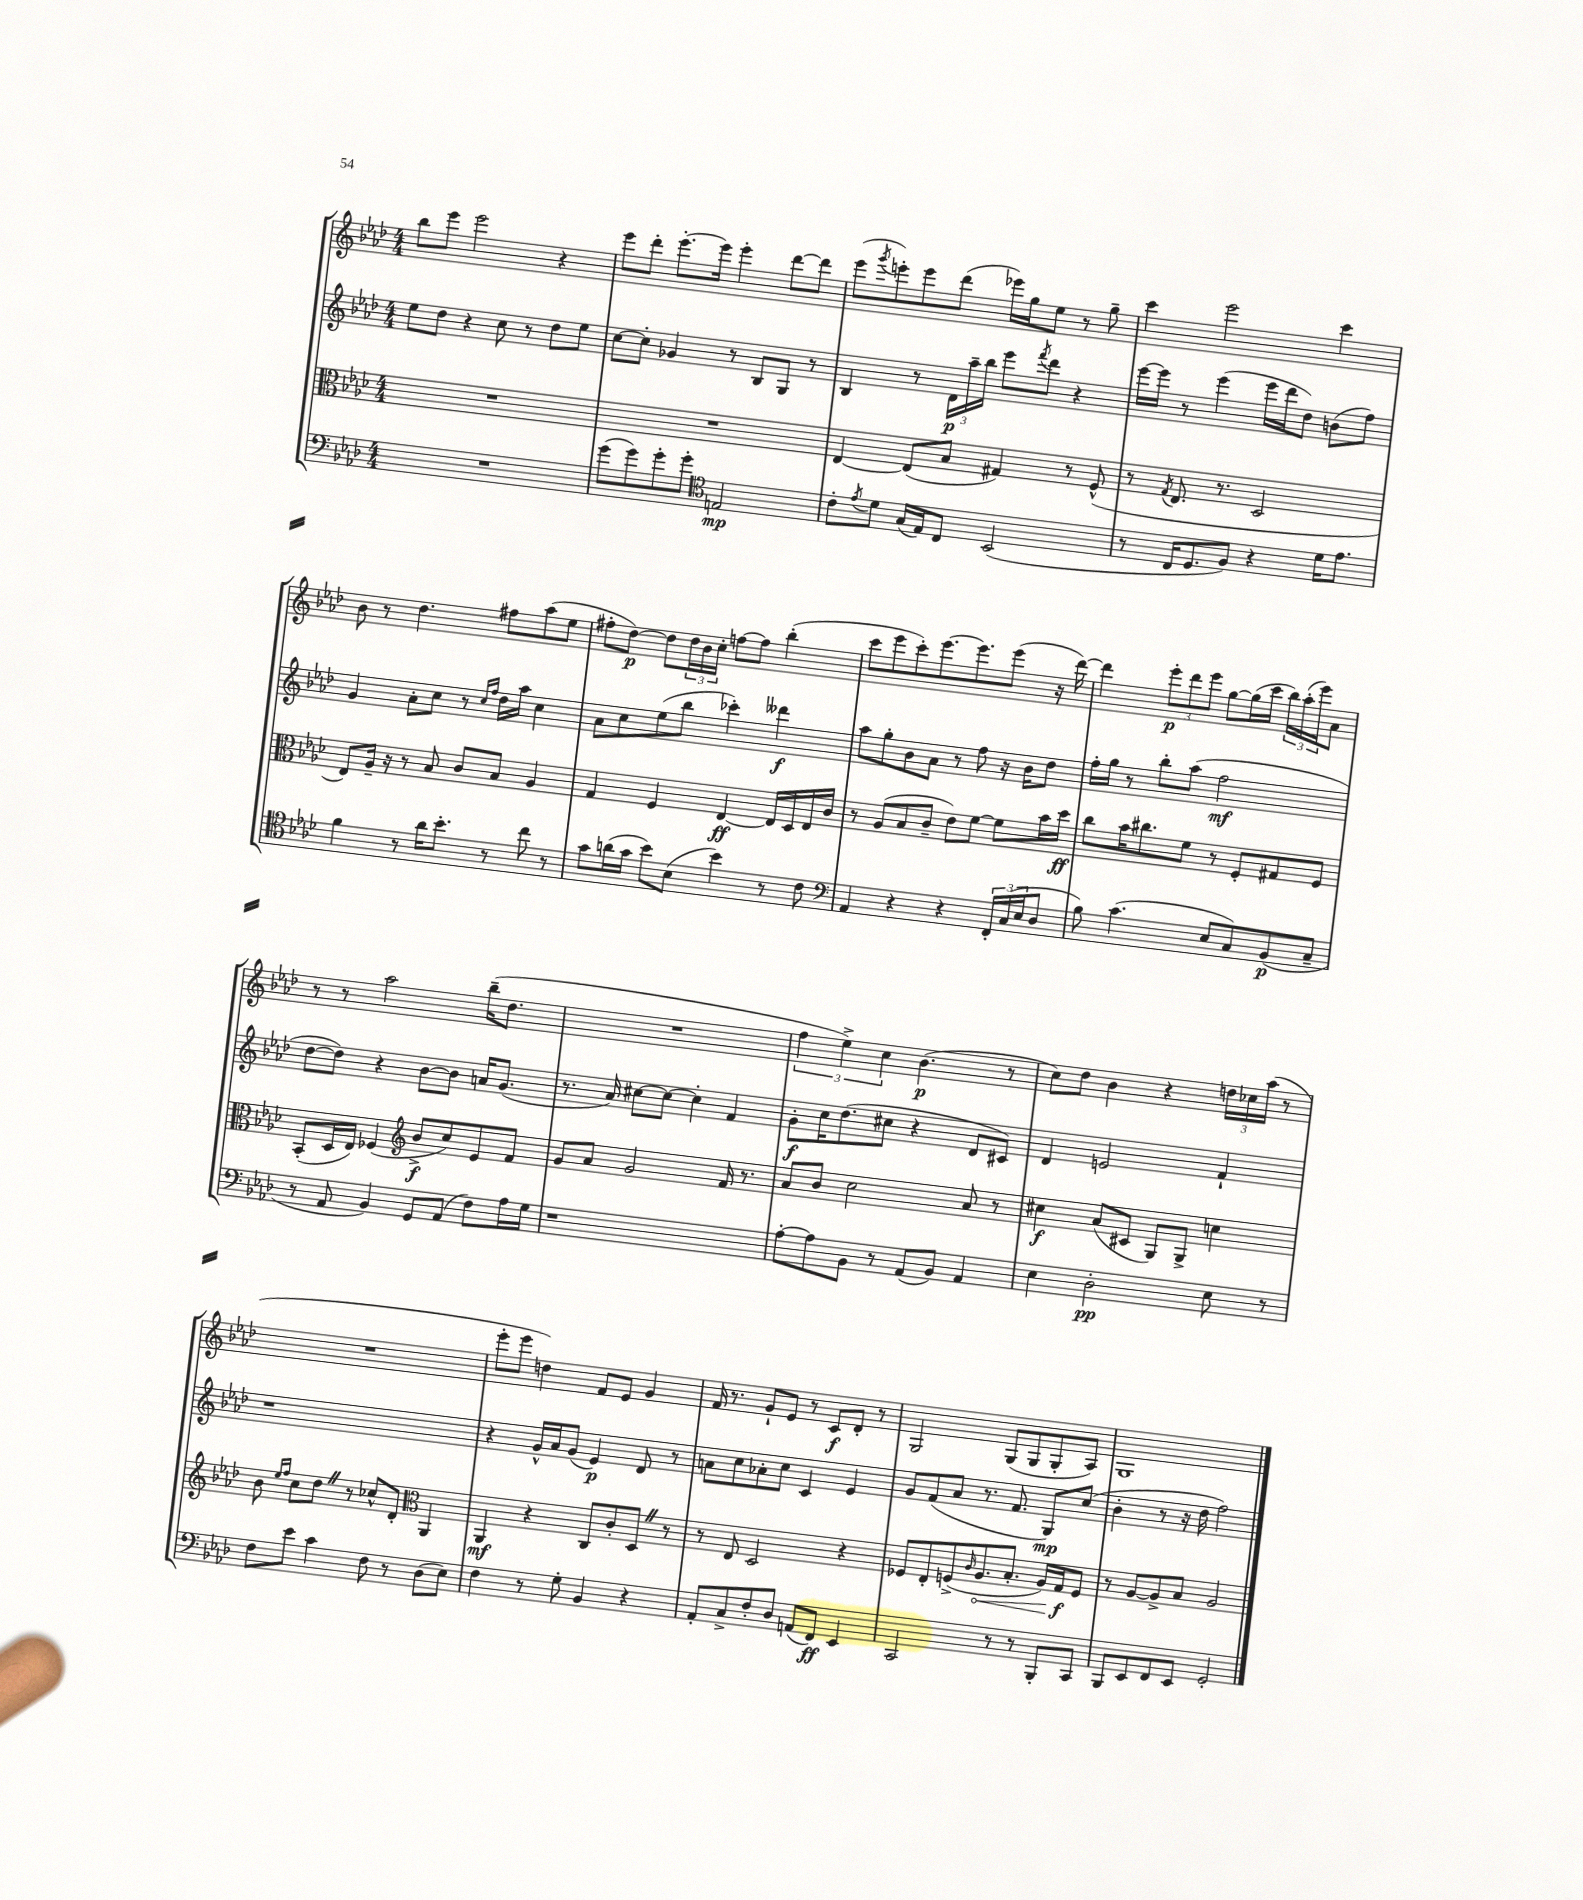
<<
\new StaffGroup <<
\new Staff = "s0" {
    \clef treble \key aes \major \numericTimeSignature \time 4/4
    bes''8 ees'''8 ees'''2 r4 |
    ees'''8 des'''8-. ees'''8.~-. ees'''16 ees'''4-. des'''8~ des'''8 |
    ees'''8( \acciaccatura { g'''8 } e'''8-.) e'''8 des'''8( ees'''16) g''16 ees''8 r8 g''8-- |
    c'''4 ees'''2 c'''4 |
    bes'8 r8 des''4. fis''8 aes''8( ees''8 |
    fis''8-. des''8~\p) des''8 \tuplet 3/2 { des''16 bes'16 c''16-. } f''8~ f''8 bes''4-.( |
    c'''8 ees'''8 c'''8-.) ees'''8.~ ees'''8. ees'''8( r16 des'''16~) |
    des'''4 \tuplet 3/2 { ees'''8-.\p des'''8 ees'''8 } g''8~ g''16( c'''16 \tuplet 3/2 { bes''16) aes''16-.( ees'''16) } aes'8 |
    r8 r8 aes''2 bes''16--( des''8. |
    R1 |
    \tuplet 3/2 { f''4 ees''4->) c''4 } bes'4.\p( r8 |
    c''8) des''8 bes'4 r4 \tuplet 3/2 { d''16 ces''16 aes''16( } r8 |
    R1 |
    ees'''8-. ees'''8 d''4) f'8 ees'8 g'4 |
    f'16 r8. g'8-! ees'8 r8 c'8\f des'8-. r8 |
    g2 g8( g8 g8-. aes8) |
    g1 \bar "|." |
}
\new Staff = "s1" {
    \clef treble \key aes \major \numericTimeSignature \time 4/4
    ees''8 des''8 r4 c''8 r8 des''8 ees''8 |
    c''8~ c''8-. ges'4 r8 bes8 g8 r8 |
    bes4 r8 \tuplet 3/2 { des'16\p aes''16-- bes''16 } ees'''8 \acciaccatura { f'''8 } des'''8 r4 |
    ees'''16~ ees'''16 r8 ees'''4( ees'''16 des'''16 des''8) b'8( f''8) |
    g'4 aes'8-. c''8 r8 \grace { c''16 f''16 } des''16 aes''16 c''4 |
    aes'8 c''8 ees''8( bes''8 ces'''4-.) deses'''4\f |
    aes''8 g''8-. bes'8 aes'8 r8 f''8 r16 bes'16 des''8 |
    f''16-. g''16 r8 bes''8-. aes''8( f''2\mf |
    des''8~ des''8) r4 bes'8~ bes'8 a'16 g'8.( |
    r8. aes'16) cis''8~ cis''8~ cis''4-. f'4 |
    g'8-.\f c''16 des''8.( cis''8 r4 des'8 cis'8) |
    des'4 e'2 f'4-! |
    r1 |
    r4 g'16-^ aes'16 g'8( ees'4\p) des'8 r8 |
    a'8 c''8 aes'8-. c''8 c'4 ees'4 |
    g'8 f'8( aes'8 r8. f'8. g8\mp) c''8( |
    bes'4-. r8 r16 des''16 f''2) \bar "|." |
}
\new Staff = "s2" {
    \clef alto \key aes \major \numericTimeSignature \time 4/4
    R1 |
    R1 |
    ees4~ ees8( bes8 gis4) r8 f8-^( |
    r8 \acciaccatura { g8 } ees8. r8. des2 |
    ees8) aes16-- r16 r8 bes8 c'8 bes8 aes4 |
    g4 f4 ees4~\ff ees16 des16 ees16 c'16 |
    r8 aes8( bes8 c'8-- ees'8) f'8~ f'8 bes'16 des''16\ff |
    c''8 bes'16 cis''8. f'8 r8 f8-. gis8 f8 |
    bes,8-.( des16 ees16) fes4( \clef treble bes'8->\f c''8) ees'8 f'8 |
    g'8 aes'8 g'2 f'16 r8. |
    aes'8 bes'8 c''2 aes'8 r8 |
    cis''4\f aes'8( cis'8 g8) g8-> c''4 |
    bes'8 \grace { ees''16 f''16 } c''8 des''8 \once \override BreathingSign.text = \markup { \musicglyph "scripts.caesura.straight" } \breathe r8 ces''8-^ des'8-. \clef alto aes,4 |
    aes,4\mf r4 c8 c'8-. des8 \once \override BreathingSign.text = \markup { \musicglyph "scripts.caesura.straight" } \breathe r8 |
    r8 ees8 des2 r4 |
    fes8 ees8-. f8->( \grace { c'16 } \once \override Hairpin.circled-tip = ##t aes8.\< bes8.-. aes16) g16\f\! f8 |
    r8 aes8~ aes8-> bes8 aes2 \bar "|." |
}
\new Staff = "s3" {
    \clef bass \key aes \major \numericTimeSignature \time 4/4
    R1 |
    g'8( g'8) g'8-. g'8-. \clef tenor e2\mp |
    c'8-. \acciaccatura { ees'8 } des'8 g16( ees16) c8 bes,2( |
    r8 c16 des8. f8) r4 des'16 ees'8. |
    f'4 r8 aes'16 bes'8.-. r8 c''8 r8 |
    g'8 a'16( g'16 bes'8) bes8( bes'4) r8 c'8 |
    \clef bass aes,4 r4 r4 \tuplet 3/2 { f,16-. c16( ees16 } des8 |
    bes8) c'4.( ees8 c8) bes,8\p( c8-- |
    r8 aes,8 bes,4) g,8 aes,8( f8) aes16 g16 |
    r1 |
    aes8~-. aes8 bes,8 r8 aes,8( bes,8) aes,4 |
    ees4 des2-.\pp ees8 r8 |
    f8 ees'8 c'4 f8 r8 des8( ees8) |
    f4 r8 g8-. bes,4 r4 |
    aes,8-. c8-> f8-. des8 a,8( f,8\ff) ees,4 |
    c,2 r8 r8 bes,,8-. c,8 |
    bes,,8 ees,8 f,8 ees,8 g,2-. \bar "|." |
}
>>
>>
\layout { \context { \Score \remove "Bar_number_engraver" } }
